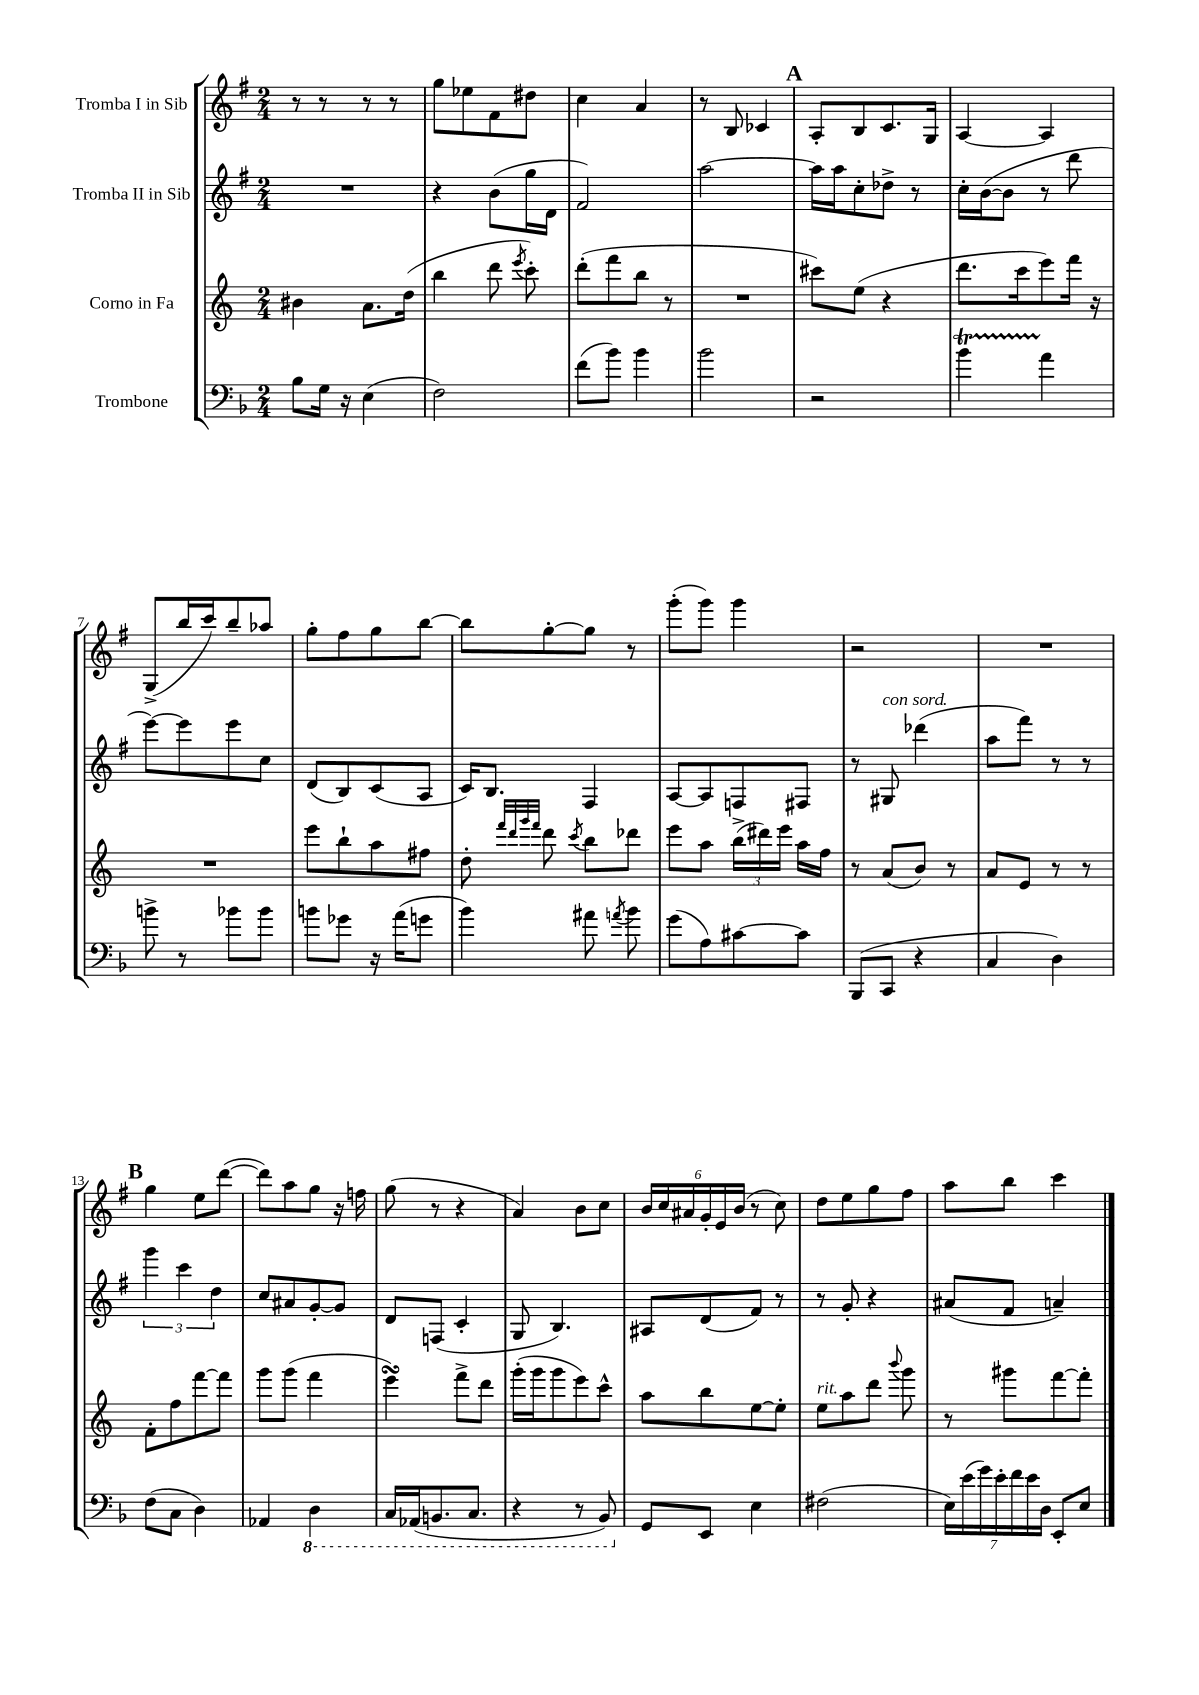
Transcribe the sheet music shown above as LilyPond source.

<<
\new StaffGroup <<
\new Staff = "s0" \with { instrumentName = "Tromba I in Sib" } {
    \clef treble \key g \major \numericTimeSignature \time 2/4
    \autoBeamOff r8 r8 r8 r8 |
    g''8[ ees''8 fis'8 dis''8] |
    c''4 a'4 |
    r8 b8 ces'4 |
    \mark \markup { \bold "A" } a8[-. b8 c'8. g16] |
    a4~ a4 |
    g8[->( b''16 c'''16) b''8-- aes''8] |
    g''8[-. fis''8 g''8 b''8]~ |
    b''8[ g''8~-. g''8] r8 |
    g'''8[-.( g'''8]) g'''4 |
    r2 |
    R2 |
    \mark \markup { \bold "B" } g''4 e''8[ d'''8]~( |
    d'''8[) a''8 g''8] r16 f''16 |
    g''8( r8 r4 |
    a'4) b'8[ c''8] |
    \tuplet 6/4 { b'16[ c''16 ais'16 g'16-. e'16 b'16]( } r8 c''8) |
    d''8[ e''8 g''8 fis''8] |
    a''8[ b''8] c'''4 \bar "|." |
}
\new Staff = "s1" \with { instrumentName = "Tromba II in Sib" } {
    \clef treble \key g \major \numericTimeSignature \time 2/4
    \autoBeamOff R2 |
    r4 b'8[( g''16 d'16] |
    fis'2) |
    a''2~ |
    \mark \markup { \bold "A" } a''16[ a''16 c''8-. des''8]-> r8 |
    c''16[-. b'16~( b'8] r8 d'''8 |
    e'''8[~) e'''8 e'''8 c''8] |
    d'8[( b8) c'8( a8] |
    c'16[) b8.] fis4 |
    a8[~ a8 f8 fis8] |
    r8 gis8^\markup { \italic "con sord." } des'''4( |
    a''8[ fis'''8]) r8 r8 |
    \mark \markup { \bold "B" } \tuplet 3/2 { g'''4 c'''4 d''4 } |
    c''8[ ais'8 g'8~-. g'8] |
    d'8[ f8]( c'4-. |
    g8 b4.) |
    ais8[ d'8( fis'8]) r8 |
    r8 g'8-. r4 |
    ais'8[( fis'8] a'4--) \bar "|." |
}
\new Staff = "s2" \with { instrumentName = "Corno in Fa" } {
    \clef treble \key c \major \numericTimeSignature \time 2/4
    \autoBeamOff bis'4 a'8.[ d''16]( |
    b''4 d'''8 \acciaccatura { e'''8 } c'''8-.) |
    d'''8[-.( f'''8 b''8] r8 |
    R2 |
    \mark \markup { \bold "A" } cis'''8[) e''8]( r4 |
    d'''8.[ c'''16 e'''8) f'''16] r16 |
    R2 |
    e'''8[ b''8-! a''8 fis''8] |
    d''8-. \grace { f'''32[ d'''32 g'''32 f'''32] } d'''8 \acciaccatura { c'''8 } b''8[ des'''8] |
    e'''8[ a''8] \tuplet 3/2 { b''16[->( dis'''16) e'''16] } a''16[ f''16] |
    r8 a'8[( b'8]) r8 |
    a'8[ e'8] r8 r8 |
    \mark \markup { \bold "B" } f'8[-. f''8 f'''8~ f'''8] |
    g'''8[ g'''8]( f'''4 |
    e'''4\turn) f'''8[-> d'''8] |
    g'''16[-.( g'''16 g'''8 e'''8) c'''8]-^ |
    a''8[ b''8 e''8~ e''8]-. |
    e''8[^\markup { \italic "rit." } a''8 d'''8] \appoggiatura { b'''8 } g'''8 |
    r8 gis'''8[ f'''8~ f'''8]-. \bar "|." |
}
\new Staff = "s3" \with { instrumentName = "Trombone" } {
    \clef bass \key f \major \numericTimeSignature \time 2/4
    \autoBeamOff bes8[ g16] r16 e4( |
    f2) |
    f'8[( bes'8]) bes'4 |
    bes'2 |
    \mark \markup { \bold "A" } r2 |
    bes'4\startTrillSpan a'4\stopTrillSpan |
    b'8-> r8 bes'8[ bes'8] |
    b'8[ ges'8] r16 a'16[( g'8] |
    bes'4) ais'8 \acciaccatura { a'8 } bes'8 |
    g'8[( a8) cis'8~ cis'8] |
    bes,,8[( c,8] r4 |
    c4 d4) |
    \mark \markup { \bold "B" } f8[( c8] d4) |
    aes,4 \ottava #-1 d,4 |
    c,16[ aes,,16( b,,8. c,8.] |
    r4 r8 bes,,8) \ottava #0 |
    g,8[ e,8] e4 |
    fis2( |
    \tuplet 7/4 { e16[) e'16( g'16) e'16-. f'16 e'16 d16] } e,8[-. e8] \bar "|." |
}
>>
>>
